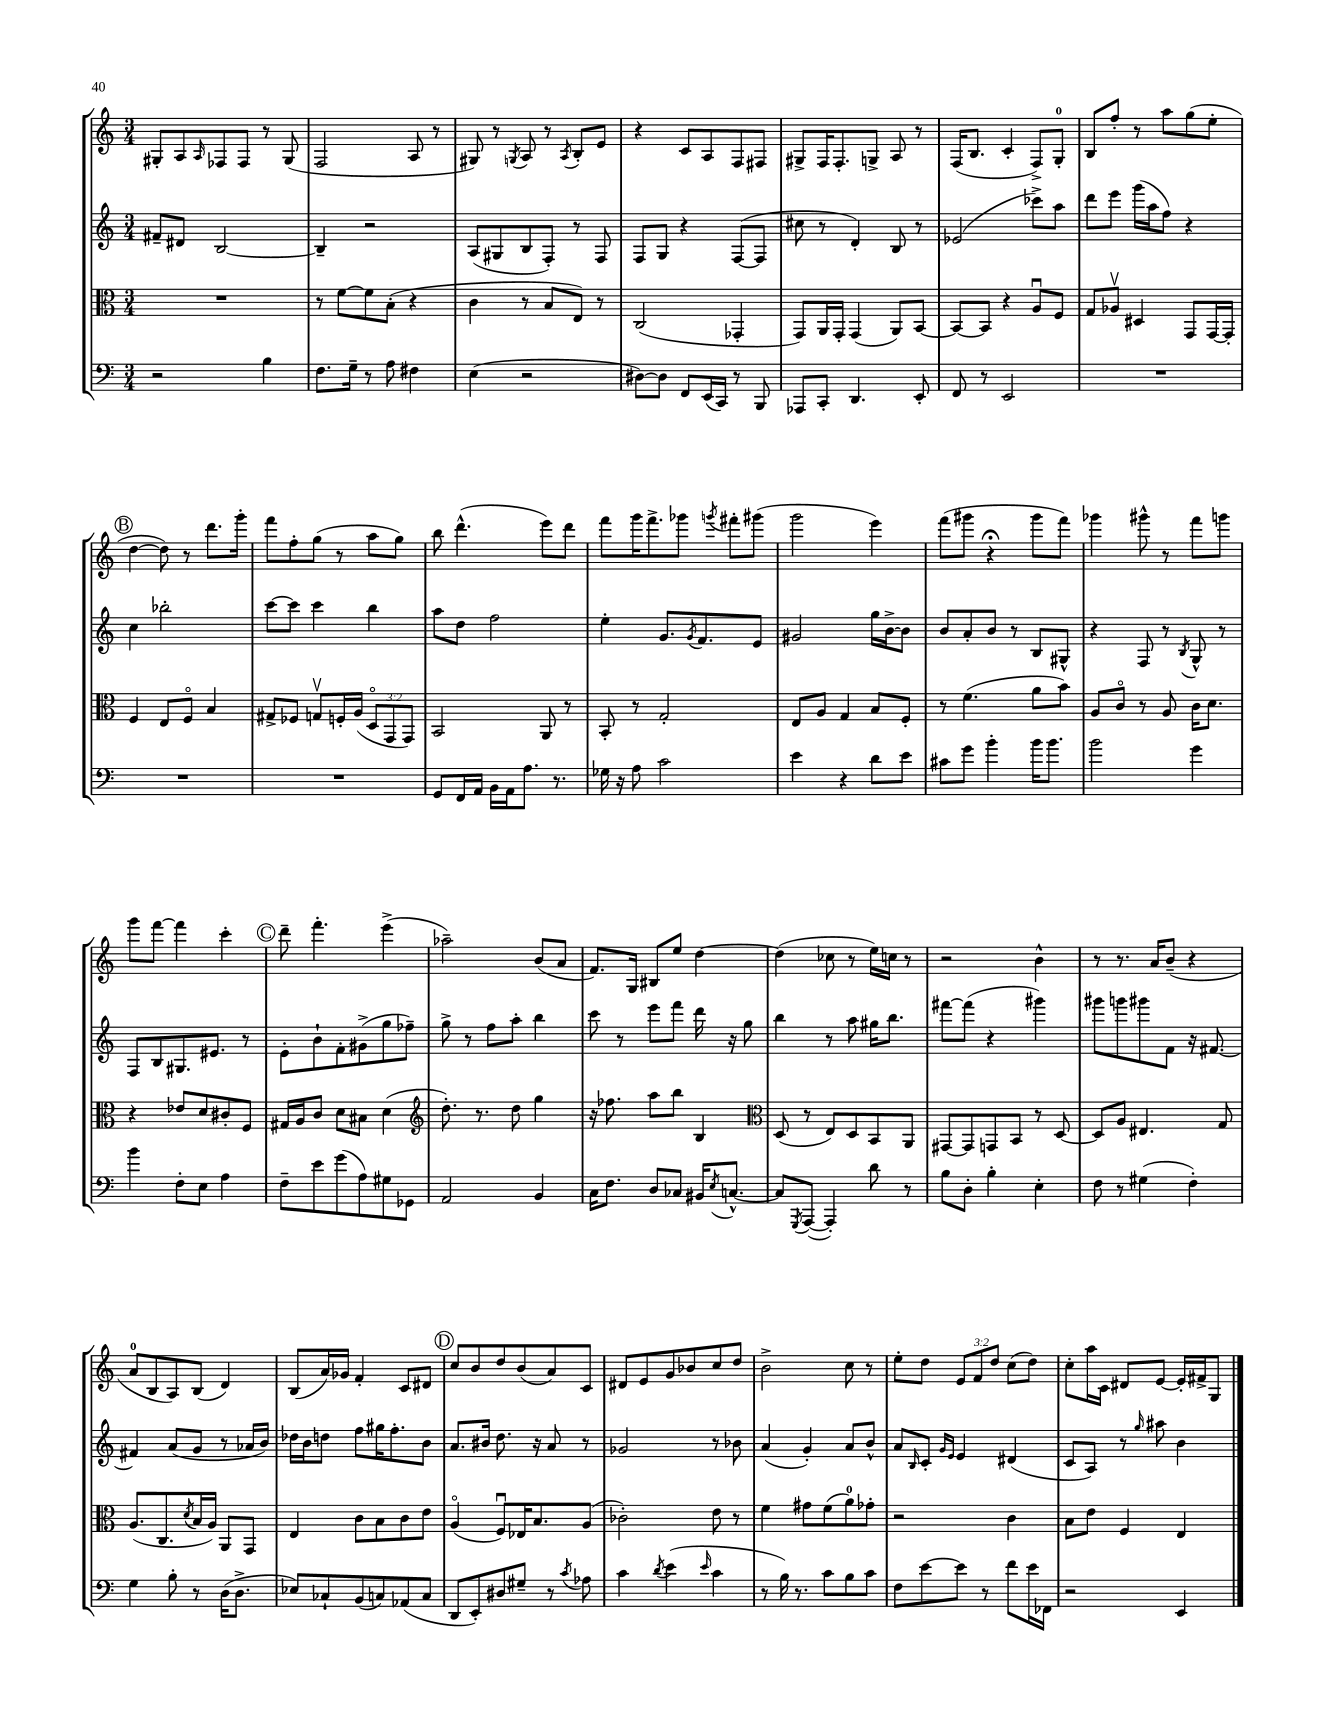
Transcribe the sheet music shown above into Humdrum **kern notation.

**kern	**kern	**kern	**kern
*part4	*part3	*part2	*part1
*staff4	*staff3	*staff2	*staff1
*clefF4	*clefC3	*clefG2	*clefG2
*k[]	*k[]	*k[]	*k[]
*M3/4	*M3/4	*M3/4	*M3/4
=6	=6	=6	=6
2r	2.r	8f#X~/L	8G#X'/L
.	.	8d#X/J	8A/
.	.	.	16qqA/
.	.	[2B/	8F-X/
.	.	.	8F-/J
4B\	.	.	8r
.	.	.	(8G#/
=7	=7	=7	=7
8.F\L	8r	4B~/]	2F/
.	[8f\L	.	.
16G~\Jk	.	.	.
8r	8f\]	2r	.
8A\	(8B'\J	.	.
4F#X\	4r	.	8A/
.	.	.	8r
=8	=8	=8	=8
(4E\	4c\	(8A/L	8G#X/)
.	.	8G#X/	8r
.	.	.	8qGn/
2r	8r	8B/	8A/
.	8B/L	8F'/J)	8r
.	.	.	8qA/
.	8E/J)	8r	8B'/L
.	8r	8F/	8e/J
=9	=9	=9	=9
[8D#X\L)	(2C/	8F/L	4r
8D#\J]	.	8G/J	.
8FF/L	.	4r	8c/L
(16EE/L	.	.	8A/
16CC/JJ)	.	.	.
8r	4GG-X'/	([8F/L	8F/
8BBB/	.	8F/J]	8F#X/J
=10	=10	=10	=10
8AAA-X/L	8GG/L)	8cc#X\	8G#X^/L
8CC'/J	16AA/L	8r	16F/K
.	16GG'/JJ	.	8.F'/
4.DD/	(4GG/	4d'/)	.
.	.	.	8Gn^/J
.	8AA/L)	8B/	8A/
8EE'/	[8BB/J	8r	8r
=11	=11	=11	=11
8FF/	8BB/L_	(2e-X/	(16F/KL
.	.	.	8.B/J
8r	8BB/J]	.	.
2EE/	4r	.	4c'/
.	8Au/L	8ccc-X^\L)	8F^/L)
.	8F/J	8aa\J	8G'/J
=12	=12	=12	=12
2.r	8G/L	8ddd\L	8B/L
.	8A-Xv/J	8eee\J	8ff'/J
.	4D#X/	(16ggg\LL	8r
.	.	16aa\J	.
.	.	8ff\J)	8aa\L
.	8GG/L	4r	(8gg\
.	[16GG/L	.	8ee'\J
.	16GG'/JJ]	.	.
!!LO:LB:g=z
!!LO:REH:place=s1:t=B
=13	=13	=13	=13
2.r	4F/	4cc\	[4dd\
.	8E/L	2bb-X'\	8dd\])
.	8F/J	.	8r
.	4B/	.	8.ddd\L
.	.	.	16ggg'\Jk
=14	=14	=14	=14
2.r	8G#X^/L	[8ccc\L	8fff\L
.	8F-X/J	8ccc\J]	8ff'\
.	8Gnv/L	4ccc\	(8gg\J
.	16Fn'/L	.	8r
.	(16A/JJ	.	.
.	12D/L	4bb\	8aa\L
.	12GG/	.	.
.	.	.	8gg\J)
.	12GG/J)	.	.
=15	=15	=15	=15
8GG/L	2BB/	8aa\L	8bb\
16FF/L	.	8dd\J	(4.ddd^^\
16AA/JJ	.	.	.
16BB\LL	.	2ff\	.
16AA\J	.	.	.
8.A\J	.	.	.
.	8AA/	.	8eee\L)
8.r	.	.	.
.	8r	.	8ddd\J
=16	=16	=16	=16
16G-X\	8BB'/	4ee'\	8fff\L
16r	.	.	.
8A\	8r	.	16ggg\K
.	.	.	8.fff^\
2c\	2G'/	8.g/L	.
.	.	.	8ggg-X\J
.	.	8qg/	.
.	.	8.f/	.
.	.	.	8qgggn/
.	.	.	8fff#X'\L
.	.	8e/J	(8ggg#X\J
=17	=17	=17	=17
4e\	8E/L	2g#X/	2ggg\
.	8A/J	.	.
4r	4G/	.	.
8d\L	8B/L	16gg\LL	4eee\)
.	.	[16b^\J	.
8e\J	8F'/J	8b\J]	.
=18	=18	=18	=18
8c#X\L	8r	8b/L	(8fff\L
8g\J	(4.f\	8a'/	8ggg#X\J
4b'\	.	8b/J	4r;<
.	.	8r	.
16b\KL	8a\L	8B/L	8ggg#\L
8.b\J	.	.	.
.	8b\J)	8G#X^^/J	8fff\J)
=19	=19	=19	=19
2b\	8A/L	4r	4ggg-X\
.	8c/J	.	.
.	8r	8F/	8ggg#X^^\
.	8A/	8r	8r
.	.	8qB/	.
4g\	16c\KL	8G^^/	8fff\L
.	8.d\J	.	.
.	.	8r	8gggn\J
!!LO:LB:g=z
=20	=20	=20	=20
4b\	4r	8F/L	8ggg\L
.	.	8B/	[8fff\J
8F'\L	8e-X/L	8.G#X/	4fff\]
8E\J	8d/	.	.
.	.	8.e#X/J	.
4A\	8c#X'/	.	4ccc'\
.	8F/J	8r	.
!!LO:REH:place=s1:t=C
=21	=21	=21	=21
8F~\L	16G#X/LL	8e'\L	8ddd~\
.	16A/J	.	.
8e\	8c/J	8b`\	4.fff'\
(8g\	8d\L	8f'\	.
8A\)	8B#X\J	(8g#X^\	.
8G#X\	(4d\	8gg\	(4eee^\
8GG-X\J	.	8ff-X~\J)	.
=22	=22	=22	=22
*	*clefG2	*	*
2AA/	8.dd'\)	8gg^\	2aa-X~\)
.	.	8r	.
.	8.r	.	.
.	.	8ff\L	.
.	8dd\	8aa'\J	.
4BB/	4gg\	4bb\	(8b/L
.	.	.	8a/J
=23	=23	=23	=23
16C\KL	16r	8ccc\	8.f/L)
8.F\J	8.ff-X\	.	.
.	.	8r	.
.	.	.	16G/Jk
8D/L	8aa\L	8eee\L	8B#X/L
8C-X/J	8bb\J	8fff\J	8ee/J
16BB#X/KL	4B/	16ddd\	[4dd\
8qE/	.	.	.
[8.Cn^^/J	.	16r	.
.	.	8gg\	.
=24	=24	=24	=24
*	*clefC3	*	*
8C/L]	(8D/	4bb\	(4dd\]
8qGGG/	.	.	.
([8AAA/J	8r	.	.
4AAA'/])	8E/L)	8r	8cc-X\
.	8D/	8aa\	8r
8d\	8BB/	16gg#X\KL	16ee\LL)
.	.	8.bb\J	16ccn\JJ
8r	8AA/J	.	8r
=25	=25	=25	=25
8B\L	[8GG#X/L	[8fff#X\L	2r
8D'\J	8GG#/]	(8fff#\J]	.
4B'\	8GGn/	4r	.
.	8BB/J	.	.
4E'\	8r	4ggg#X\)	4b^^\
.	[8D/	.	.
=26	=26	=26	=26
8F\	8D/L]	8ggg#X\L	8r
8r	8A/J	8gggn\	8.r
(4G#X\	4.E#X/	8ggg#X\	.
.	.	.	16a/KL
.	.	8f\J	(8b~/J
4F'\)	.	16r	4r
.	.	[8.f#X/	.
.	8G/	.	.
!!LO:LB:g=z
=27	=27	=27	=27
4G\	(8.A/L	4f#X/]	8a/L
.	.	.	8B/
.	8.C/	.	.
8B'\	.	(8a/L	8A/)
.	8qd/	.	.
8r	16B/L	8g/J	(8B/J
.	16A/JJ)	.	.
(16D\KL	8AA/L	8r	4d/)
8.D^\J	.	.	.
.	8GG/J	16a-X/LL	.
.	.	16b/JJ)	.
=28	=28	=28	=28
8E-X/L)	4E/	16dd-X\LL	(8B/L
.	.	16b\J	.
8C-X`/	.	8ddn\J	16a/L)
.	.	.	16g-X/JJ
(8BB/	8c\L	8ff\L	4f'/
8Cn/)	8B\	16gg#X\K	.
.	.	8.ff'\	.
(8AA-X/	8c\	.	8c/L
8C/J	8e\J	8b\J	8d#X/J
!!LO:REH:place=s1:t=D
=29	=29	=29	=29
8DD/L	(4A/	8.a/L	8cc/L
8EE'/)	.	.	8b/
.	.	16b#X/Jk	.
8D#X/	8Fu/L)	8.dd\	8dd/
8G#X~/J	16E-X/K	.	(8b/
.	8.B/	16r	.
8r	.	8a/	8a/)
8qc/	.	.	.
8A-X\	(8A/J	8r	8c/J
=30	=30	=30	=30
4c\	2c-X'\)	2g-X/	8d#X/L
.	.	.	8e/
8qd/	.	.	.
(4e\	.	.	8g/
.	.	.	8b-X/
16qqe/	.	.	.
4c\	8e\	8r	8cc/
.	8r	8b-X\	8dd/J
=31	=31	=31	=31
8r	4f\	(4a/	2b^\
16B\)	.	.	.
8.r	.	.	.
.	8g#X\L	4g'/)	.
8c\L	(8f\	.	.
8B\	8a\)	8a/L	8cc\
8c\J	8g-X'\J	8b^^/J	8r
=32	=32	=32	=32
8F\L	2r	8a/L	8ee'\L
.	.	16qqB/	.
[8e\	.	8c'/J	8dd\J
.	.	16qqg/LL	.
.	.	16qqe/JJ	.
8e\J]	.	4e/	12e/L
.	.	.	12f/
8r	.	.	.
.	.	.	12dd/J
8f\L	4c\	(4d#X/	(8cc\L
16e\L	.	.	8dd\J)
16FF-X\JJ	.	.	.
=33	=33	=33	=33
2r	8B\L	8c/L	8cc'\L
.	8e\J	8A/J)	16aa\L
.	.	.	16c\JJ
.	4F/	8r	8d#X/L
.	.	16qqgg/	.
.	.	8aa#X\	[8e/J
4EE/	4E/	4b\	16e'/LL]
.	.	.	16f#X^/J
.	.	.	8G/J
==	==	==	==
*-	*-	*-	*-
